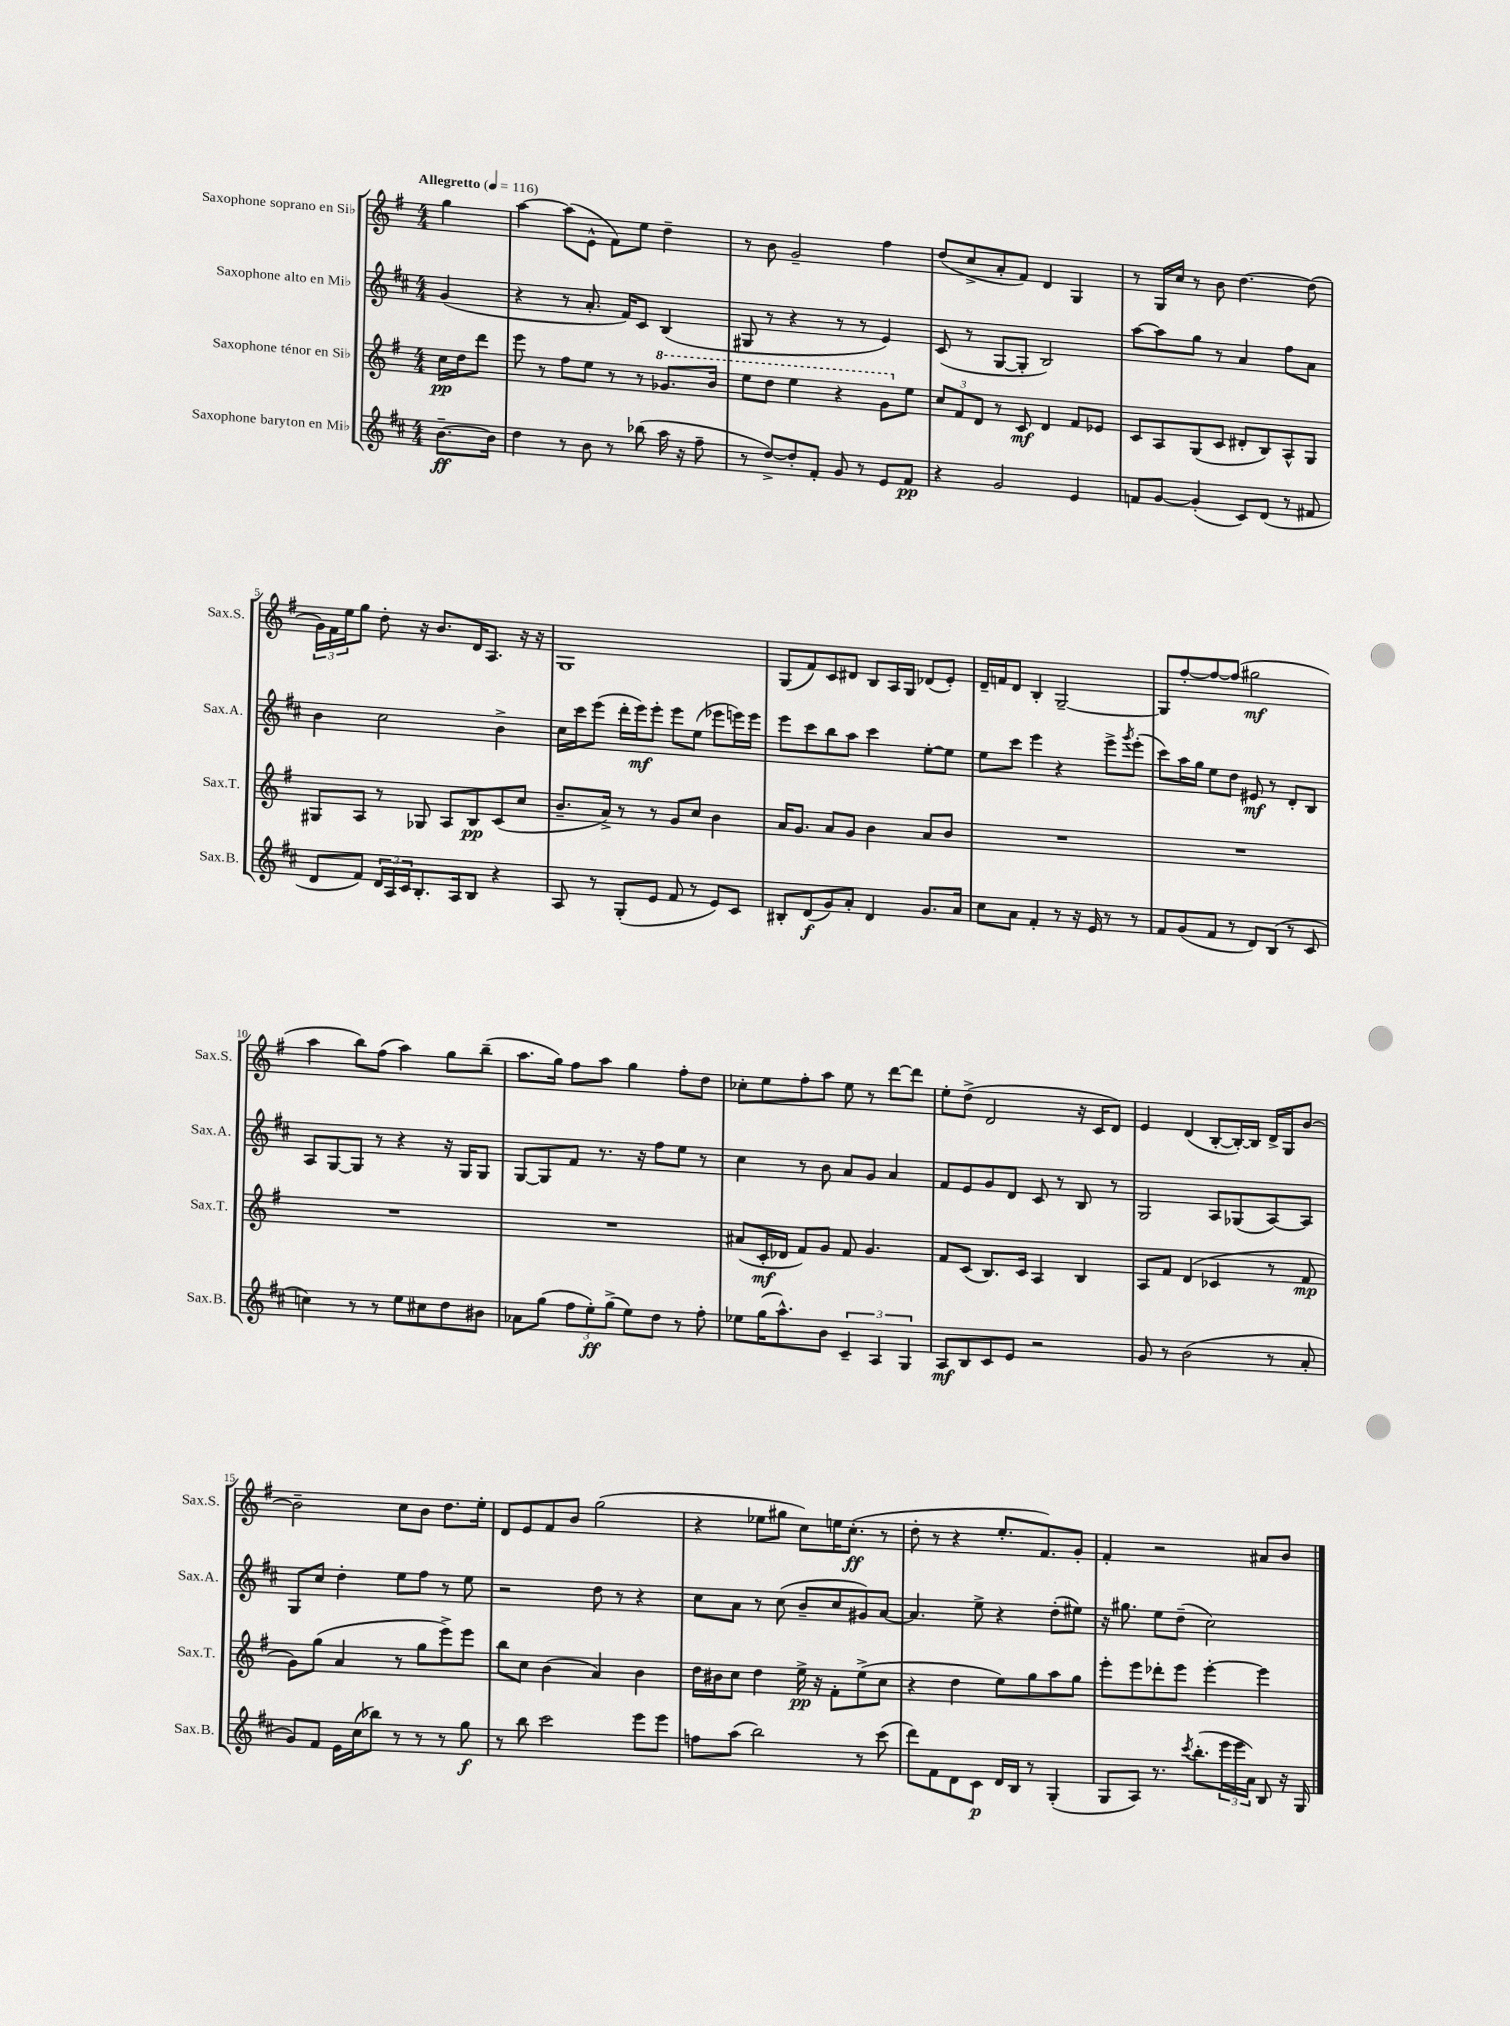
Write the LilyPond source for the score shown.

<<
\new StaffGroup <<
\new Staff = "s0" \with { instrumentName = "Saxophone soprano en Sib" shortInstrumentName = "Sax.S." } {
    \clef treble \key g \major \numericTimeSignature \time 4/4 \partial 4 \tempo "Allegretto" 4 = 116
    g''4 |
    a''4~ a''8( e'8-^ fis'8) e''8 d''4-- |
    r8 b'8 g'2-- fis''4 |
    d''8( c''8-> a'8-. fis'8) d'4 g4 |
    r8 g16 c''16 r8 b'8 d''4.~ d''8( |
    \tuplet 3/2 { g'16) fis'16 e''16 } g''8 d''8-. r16 b'8. d'16 a8. r16 r16 |
    g1 |
    g8( fis'8) c'8 dis'8 b8 a16 g16 des'8( e'8-.) |
    d'16-- f'16 d'8 b4-. g2~-- |
    g8 fis''8~-. fis''8~ fis''8( gis''2\mf |
    a''4 b''8) fis''8( a''4) g''8 b''8--( |
    a''8. g''16) fis''8 a''8 g''4 fis''8-. d''8 |
    ces''8-. e''8 fis''8-. a''8 e''8 r8 d'''8~ d'''8 |
    e''8-. d''8->( d'2 r16 c'16 d'8) |
    e'4 d'4( b8~-. b16~-.) b16 d'16-> g16 b'8~ |
    b'2-- c''8 b'8 d''8. e''16-. |
    d'8 e'8 fis'8 b'8 g''2( |
    r4 ees''8 gis''8 c''8) e''16 c''8.-.\ff( r8 |
    d''8-. r8 r4 e''8.-. fis'8.) g'8-. |
    fis'4-. r2 ais'8 b'8 \bar "|." |
}
\new Staff = "s1" \with { instrumentName = "Saxophone alto en Mib" shortInstrumentName = "Sax.A." } {
    \clef treble \key d \major \numericTimeSignature \time 4/4 \partial 4
    g'4( |
    r4 r8 a'8.-. fis'16) cis'8 b4( |
    gis8 r8 r4 r8 r8 e'4) |
    cis'8( r8 g8~ g8-. b2) |
    a''8~ a''8 g''8 r8 a'4 fis''8 a'8 |
    b'4 cis''2 b'4-> |
    cis''16 cis'''16 e'''8( d'''16-. e'''16\mf) e'''8-. e'''8 e''8( ees'''8 e'''16) e'''16 |
    e'''8 cis'''8 b''8 a''8 cis'''4 e''8~-. e''8 |
    e''8 cis'''8 e'''4 r4 e'''8-> \acciaccatura { g'''8 } e'''8-.( |
    cis'''8) a''16 g''16 e''8 d''8 eis'8\mf r8 d'8-. b8 |
    a8 g8~ g8 r8 r4 r16 g16 g8 |
    g8~ g8 fis'8 r8. r16 fis''8 e''8 r8 |
    cis''4 r8 b'8 a'8 g'8 a'4 |
    fis'8 e'8 g'8 d'8 cis'8 r8 b8 r8 |
    g2 a8 ges8( a8~) a8 |
    g8 cis''8 d''4-. e''8 fis''8 r8 e''8 |
    r2 d''8 r8 r4 |
    cis''8 a'8 r8 cis''8( b'8-- cis''8 gis'8) a'8~ |
    a'4. e''8-> r4 d''8-.( eis''8) |
    r16 gis''8. e''8 d''8--( cis''2) \bar "|." |
}
\new Staff = "s2" \with { instrumentName = "Saxophone ténor en Sib" shortInstrumentName = "Sax.T." } {
    \clef treble \key g \major \numericTimeSignature \time 4/4 \partial 4
    c''16\pp d''16 d'''8 |
    e'''8 r8 fis''8 e''8 r8 r8 \ottava #1 ges''8. b''16 |
    e'''8 d'''8 e'''4 r4 g''8 \ottava #0 e''8 |
    \tuplet 3/2 { c''8 fis'8 d'8 } r8 c'8\mf d'4 fis'8 ees'8 |
    c'8 a8 g8( c'8 dis'8-. b8) a8-^ g8 |
    gis8 a8 r8 ges8 a8 b8\pp c'8( c''8 |
    b'8.-- a'16->) r8 r8 g'8 c''8 b'4 |
    a'16 g'8. a'8 g'8 b'4 a'8 b'8 |
    R1 |
    R1 |
    R1 |
    R1 |
    ais'8( c'16-.\mf des'16 fis'8) g'8 fis'8 g'4. |
    fis'8 c'8( b8.) c'16 a4 b4 |
    a8 fis'8 d'4( ces'4 r8 fis'8\mp |
    g'8) g''8( a'4 r8 g''8 e'''8->) e'''8 |
    b''8 c''8 b'4( a'4) b'4 |
    d''16 bis'16 c''8 d''4 e''16->\pp r16 fis'8-. e''8->( c''8 |
    r4 d''4 e''8) g''8 a''8 g''8 |
    e'''8-. e'''8 des'''8-. e'''8 e'''4~-. e'''4 \bar "|." |
}
\new Staff = "s3" \with { instrumentName = "Saxophone baryton en Mib" shortInstrumentName = "Sax.B." } {
    \clef treble \key d \major \numericTimeSignature \time 4/4 \partial 4
    b'8.~--\ff b'16 |
    d''4 r8 b'8 r8 bes''8( a''16 r16 fis''8-- |
    r8 d''8~->) d''8-. fis'8-. g'8 r8 e'8 fis'8\pp |
    r4 g'2 e'4 |
    f'8 g'8~ g'4-.( cis'8) d'8( r8 fis'8 |
    d'8 fis'8) \tuplet 3/2 { d'16 a16 cis'16 } b8.-. a16 b8 r4 |
    a8 r8 g8-.( e'8 fis'8 r8 e'8) cis'8 |
    bis8-. d'8\f( g'8) a'8-. d'4 g'8. a'16 |
    cis''8 a'8 fis'4-. r8 r16 e'16 r8 r8 |
    fis'8 g'8( fis'8 r8 d'8) b8( r8 cis'8 |
    c''4) r8 r8 e''8 cis''8 d''8 bis'8 |
    aes'8 g''8( \tuplet 3/2 { fis''8 e''8-.\ff) g''8->( } e''8) d''8 r8 fis''8-. |
    ees''8 g''16( a''8.-^) b'8 \tuplet 3/2 { cis'4-- a4 g4 } |
    a8\mf b8 cis'8 e'8 r2 |
    g'8 r8 b'2( r8 a'8-. |
    g'8) fis'8 e'16 cis''16( bes''8) r8 r8 r8 g''8\f |
    r8 b''8 cis'''2 e'''8 e'''8 |
    f''8 a''8( b''2) r8 cis'''8( |
    d'''8) fis'8 d'8 cis'8\p d'16 b16 r8 g4-.( |
    g8 a8) r8. \acciaccatura { cis'''8 } b''8.-.( \tuplet 3/2 { e'''16 e'''16 a'16) } b8 r16 g16 \bar "|." |
}
>>
>>
